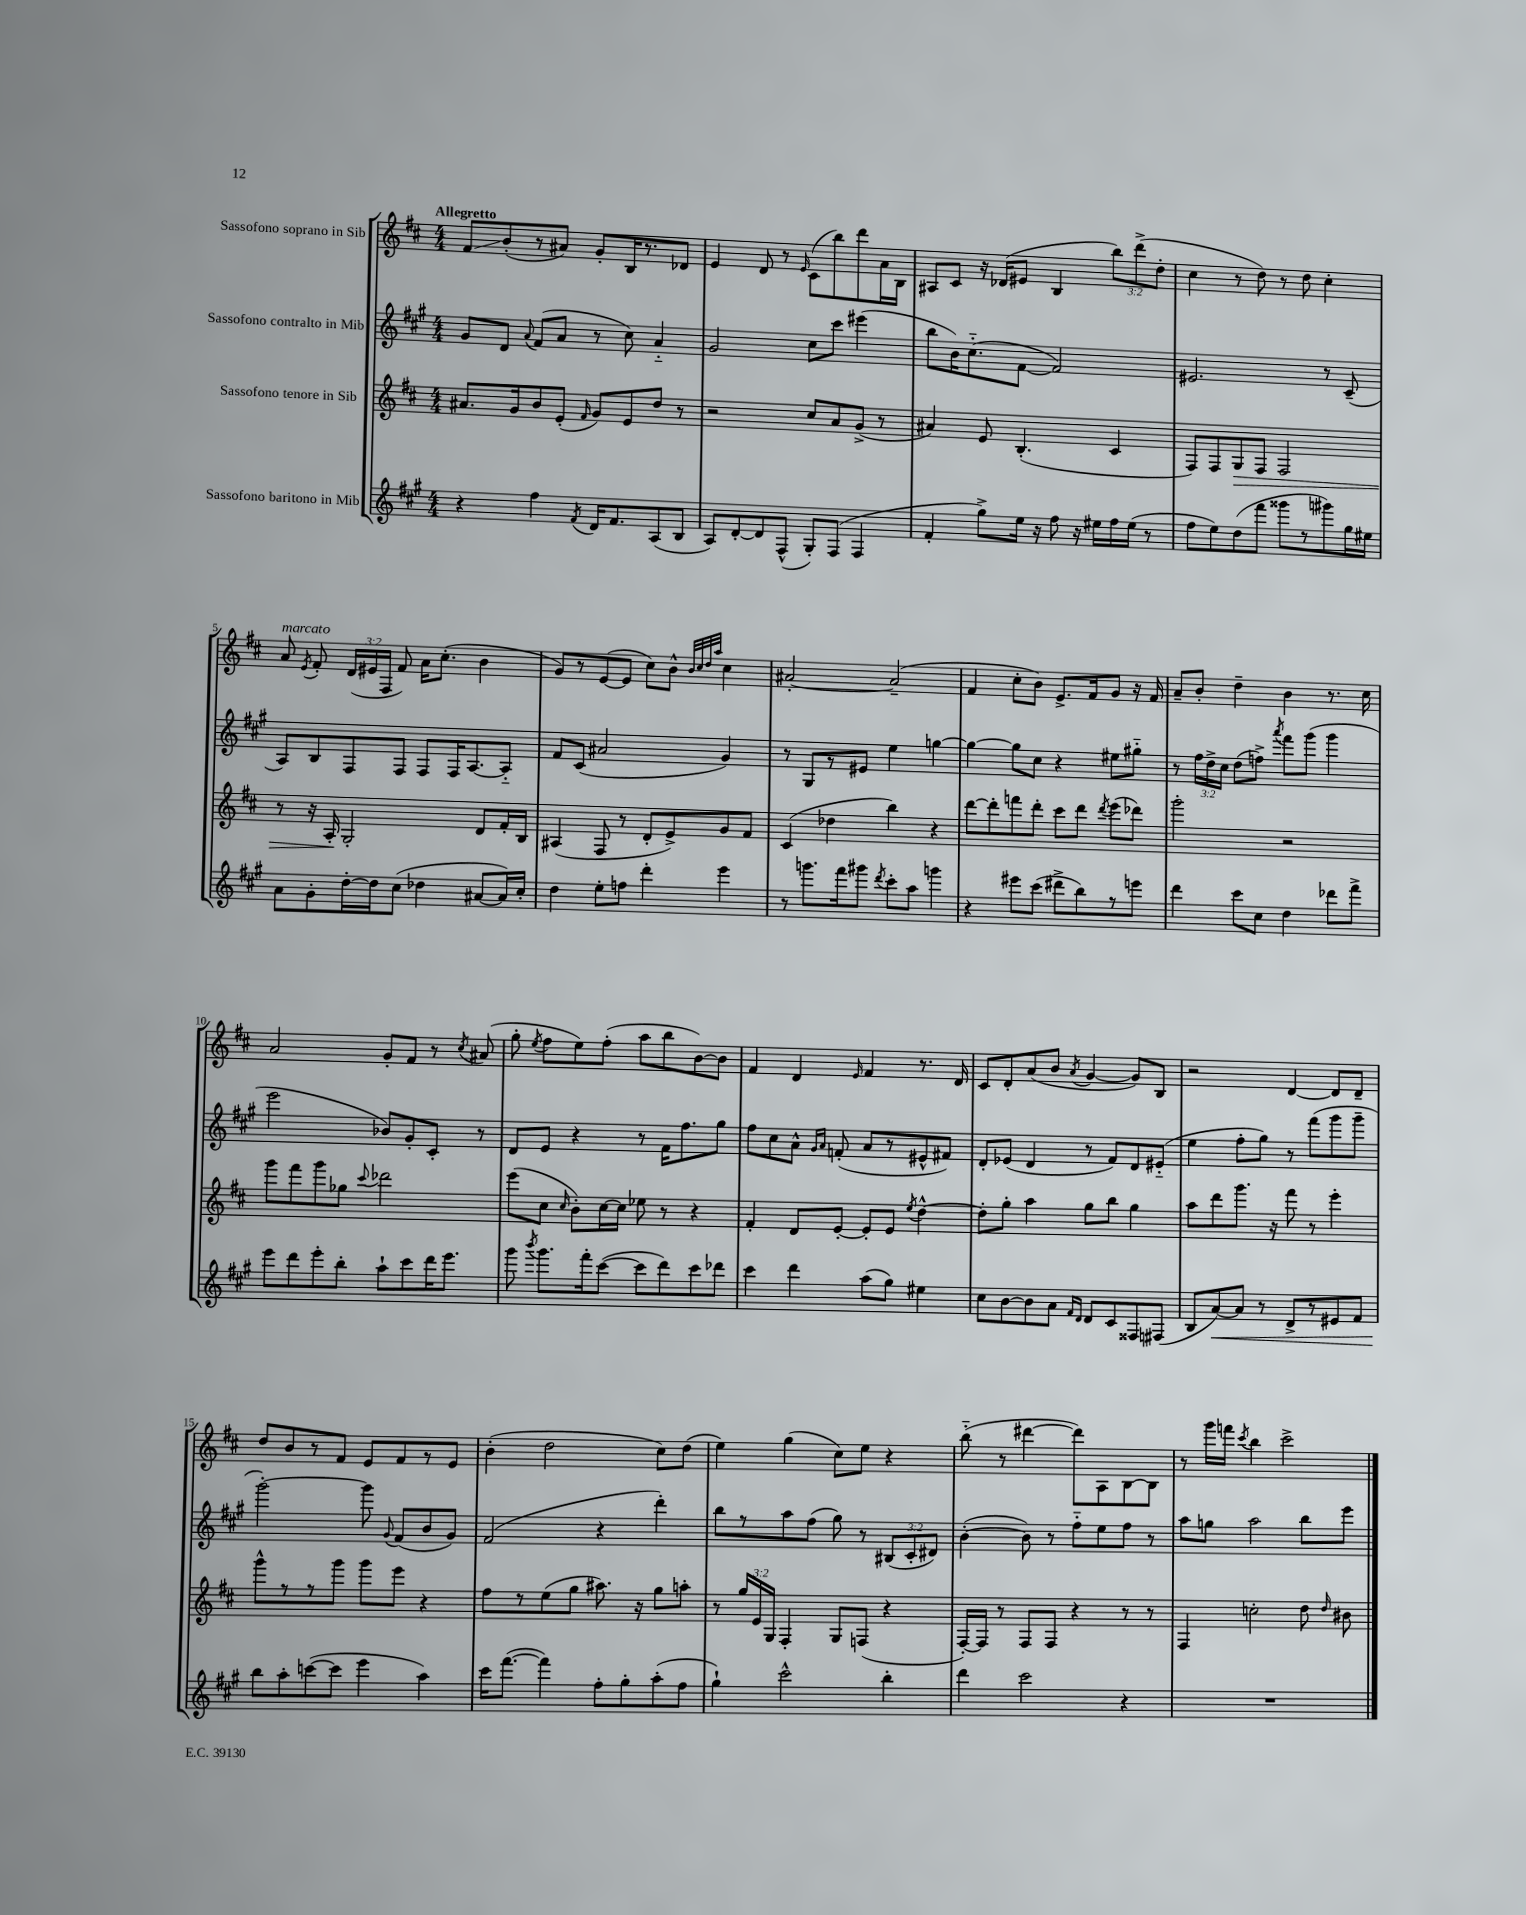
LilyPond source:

<<
\new StaffGroup <<
\new Staff = "s0" \with { instrumentName = "Sassofono soprano in Sib" } {
    \clef treble \key d \major \numericTimeSignature \time 4/4 \override Staff.TupletNumber.text = #tuplet-number::calc-fraction-text \tempo "Allegretto"
    \autoBeamOff fis'8[\glissando b'8-.( r8 ais'8]) g'8[-. b16 r8. des'8] |
    e'4 d'8 r8 \grace { e'16 } cis'8[( b''8) d'''8 a'16 b16] |
    ais8[ cis'8] r16 des'16[( eis'8] b4 \tuplet 3/2 { b''8[) d'''8->( d''8]-. } |
    cis''4 r8 d''8) r8 d''8 cis''4-. |
    a'8^\markup { \italic "marcato" } \acciaccatura { e'8 } fis'8-. \tuplet 3/2 { d'16[( eis'16 fis16] } fis'8) a'16[ cis''8.]-.( b'4 |
    g'8[) r8 e'8~( e'8] cis''8[) b'8]-^ \grace { b'32[ cis''32 d''32 a''32] } cis''4 |
    ais'2~-. ais'2--( |
    fis'4 cis''8[-. b'8]) e'8.[-> fis'16 g'8] r16 fis'16 |
    a'8[-- b'8]-. d''4-- b'4 r8. cis''16 |
    a'2 g'8[-. fis'8] r8 \acciaccatura { cis''8 } ais'8( |
    g''8-. \acciaccatura { e''8 } fis''8[ e''8) fis''8]-.( a''8[ b''8 b'8~) b'8] |
    fis'4 d'4 \grace { e'16 } fis'4 r8. d'16 |
    cis'8[ d'8-. a'8( b'8] \acciaccatura { a'8 } g'4~ g'8[) b8] |
    r2 d'4~ d'8[ d'8]-- |
    d''8[ b'8 r8 fis'8] e'8[ fis'8 r8 e'8] |
    b'4-.( d''2 cis''8[) d''8]( |
    e''4) g''4( cis''8[) e''8] r4 |
    b''8-_( r8 dis'''4~ dis'''8[) a8 b8~ b8] |
    r8 g'''16[ f'''16] \acciaccatura { cis'''8 } b''4 cis'''2-> \bar "|." |
}
\new Staff = "s1" \with { instrumentName = "Sassofono contralto in Mib" } {
    \clef treble \key a \major \numericTimeSignature \time 4/4 \override Staff.TupletNumber.text = #tuplet-number::calc-fraction-text
    \autoBeamOff gis'8[ d'8] \appoggiatura { a'8 } fis'8[( a'8] r8 cis''8) a'4-_ |
    gis'2 cis''8[ cis'''8] eis'''4( |
    b''8[ b'16) cis''8.-_( fis'8]~ fis'2) |
    eis'2. r8 cis'8--( |
    a8[) b8 fis8 fis8] fis8[ fis16 a8.~ a8]-_ |
    fis'8[ cis'8]( ais'2 gis'4) |
    r8 gis8[ r8 eis'8] e''4 g''4~ |
    g''4~ g''8[ cis''8] r4 eis''8[ gis''8]-_ |
    r8 \tuplet 3/2 { fis''16[ d''16-> cis''16] } d''8[( f''8]->) \acciaccatura { a'''8 } fis'''8[ gis'''8]( gis'''4 |
    e'''2 bes'8[) gis'8-. cis'8]-. r8 |
    d'8[ e'8] r4 r8 fis'16[ fis''8. gis''8] |
    fis''8[ cis''8 a'8]-^ \grace { gis'16[ a'16] } f'8-.( a'8[ r8 eis'8-^ fis'8]) |
    d'8[-. ees'8]( d'4 r8 fis'8[) d'8 eis'8]-_( |
    e''4 fis''8[-. gis''8]) r8 fis'''8[( gis'''8 gis'''8]-- |
    gis'''2~-.) gis'''8 \appoggiatura { gis'8 } fis'8[( b'8 gis'8]) |
    fis'2( r4 d'''4-.) |
    b''8[ r8 a''8 fis''8]( gis''8) r8 \tuplet 3/2 { bis8[( cis'8-. dis'8]) } |
    b'4~-.( b'8) r8 fis''8[-_ e''8 fis''8] r8 |
    a''8[ g''8] a''2 b''8[ e'''8] \bar "|." |
}
\new Staff = "s2" \with { instrumentName = "Sassofono tenore in Sib" } {
    \clef treble \key d \major \numericTimeSignature \time 4/4 \override Staff.TupletNumber.text = #tuplet-number::calc-fraction-text
    \autoBeamOff ais'8.[ g'16 b'8 e'8]-.( \grace { fis'16 } g'8[) e'8 d''8] r8 |
    r2 cis''8[ a'8 g'8]->( r8 |
    ais'4) e'8 b4.-.( cis'4 |
    fis8[) fis8 g8\> fis8] fis2 |
    r8 r16 a16-.\! g2-. d'8[ fis'16-. b16] |
    ais4( fis8 r8 d'8[-. e'8->) g'8 fis'8] |
    cis'4( des''4 b''4) r4 |
    d'''8[~ d'''8-. f'''8 d'''8]-. cis'''8[ d'''8] \acciaccatura { d'''8 } e'''8[( des'''8]) |
    g'''2-. r2 |
    g'''8[ fis'''8 g'''8 ges''8] \appoggiatura { cis'''8 } des'''2 |
    e'''8[( cis''8] \grace { cis''16 } b'8[-.) cis''16~ cis''16] ees''8 r8 r4 |
    fis'4-. d'8[ e'8]~-. e'8[-. e'8] \acciaccatura { e''8 } d''4~-^ |
    d''8[-. g''8]-. a''4 g''8[ b''8] g''4 |
    a''8[ d'''8 g'''8.] r16 fis'''8 r8 e'''4-. |
    g'''8[-^ r8 r8 g'''8] g'''8[ e'''8] r4 |
    fis''8[ r8 e''8( g''8] ais''8.) r16 g''8[ a''8]-. |
    r8 \tuplet 3/2 { g''16[ e'16 g16] } fis4-. g8[ f8]( r4 |
    fis16[~-.) fis16] r8 fis8[ fis8] r4 r8 r8 |
    fis4 c''2-. d''8 \grace { d''16 } bis'8 \bar "|." |
}
\new Staff = "s3" \with { instrumentName = "Sassofono baritono in Mib" } {
    \clef treble \key a \major \numericTimeSignature \time 4/4
    \autoBeamOff r4 fis''4 \acciaccatura { fis'8 } d'16[ fis'8. a8( b8] |
    a8[) d'8~-. d'8 fis8]-^( gis8[-.) fis8]( fis4 |
    fis'4-. gis''8[->) e''16] r16 fis''8 r16 eis''16[ fis''16 eis''16]( r8 |
    fis''8[ e''8) d''8( fis'''8] gisis'''8[ r8 gis'''8) gis''16 eis''16] |
    a'8[ gis'8-. d''16~-. d''16 cis''8]( des''4 ais'8[~ ais'16) cis''16]-. |
    d''4 e''8[-. f''8] d'''4-. e'''4 |
    r8 g'''8.[ fis'''16 gis'''8] \acciaccatura { d'''8 } cis'''8[-. a''8] g'''4 |
    r4 eis'''8[ cis'''8]( dis'''8[-> b''8) r8 e'''8] |
    d'''4 cis'''8[ cis''8] d''4 des'''8[ fis'''8]-> |
    e'''8[ d'''8 e'''8-. b''8]-. a''8[-! cis'''8 d'''16 e'''8.] |
    gis'''8 \acciaccatura { b'''8 } gis'''8.[ fis'''16-. cis'''8]~( cis'''8[ d'''8) cis'''8 des'''8] |
    cis'''4 d'''4 a''8[( gis''8]) eis''4 |
    cis''8[ b'8~ b'8 a'8] \grace { fis'16[ d'16] } d'8[ cis'8 fisis8 fis8]( |
    b8[ a'8~\<) a'8] r8 d'8[-> r8 eis'8 fis'8] |
    b''8[\! a''8-. c'''8~( c'''8] e'''4 a''4) |
    cis'''16[ fis'''8.]~( fis'''4) fis''8[-. gis''8-. a''8-.( fis''8] |
    gis''4-!) cis'''2-^ b''4-. |
    d'''4 cis'''2 r4 |
    R1 \bar "|." |
}
>>
>>
